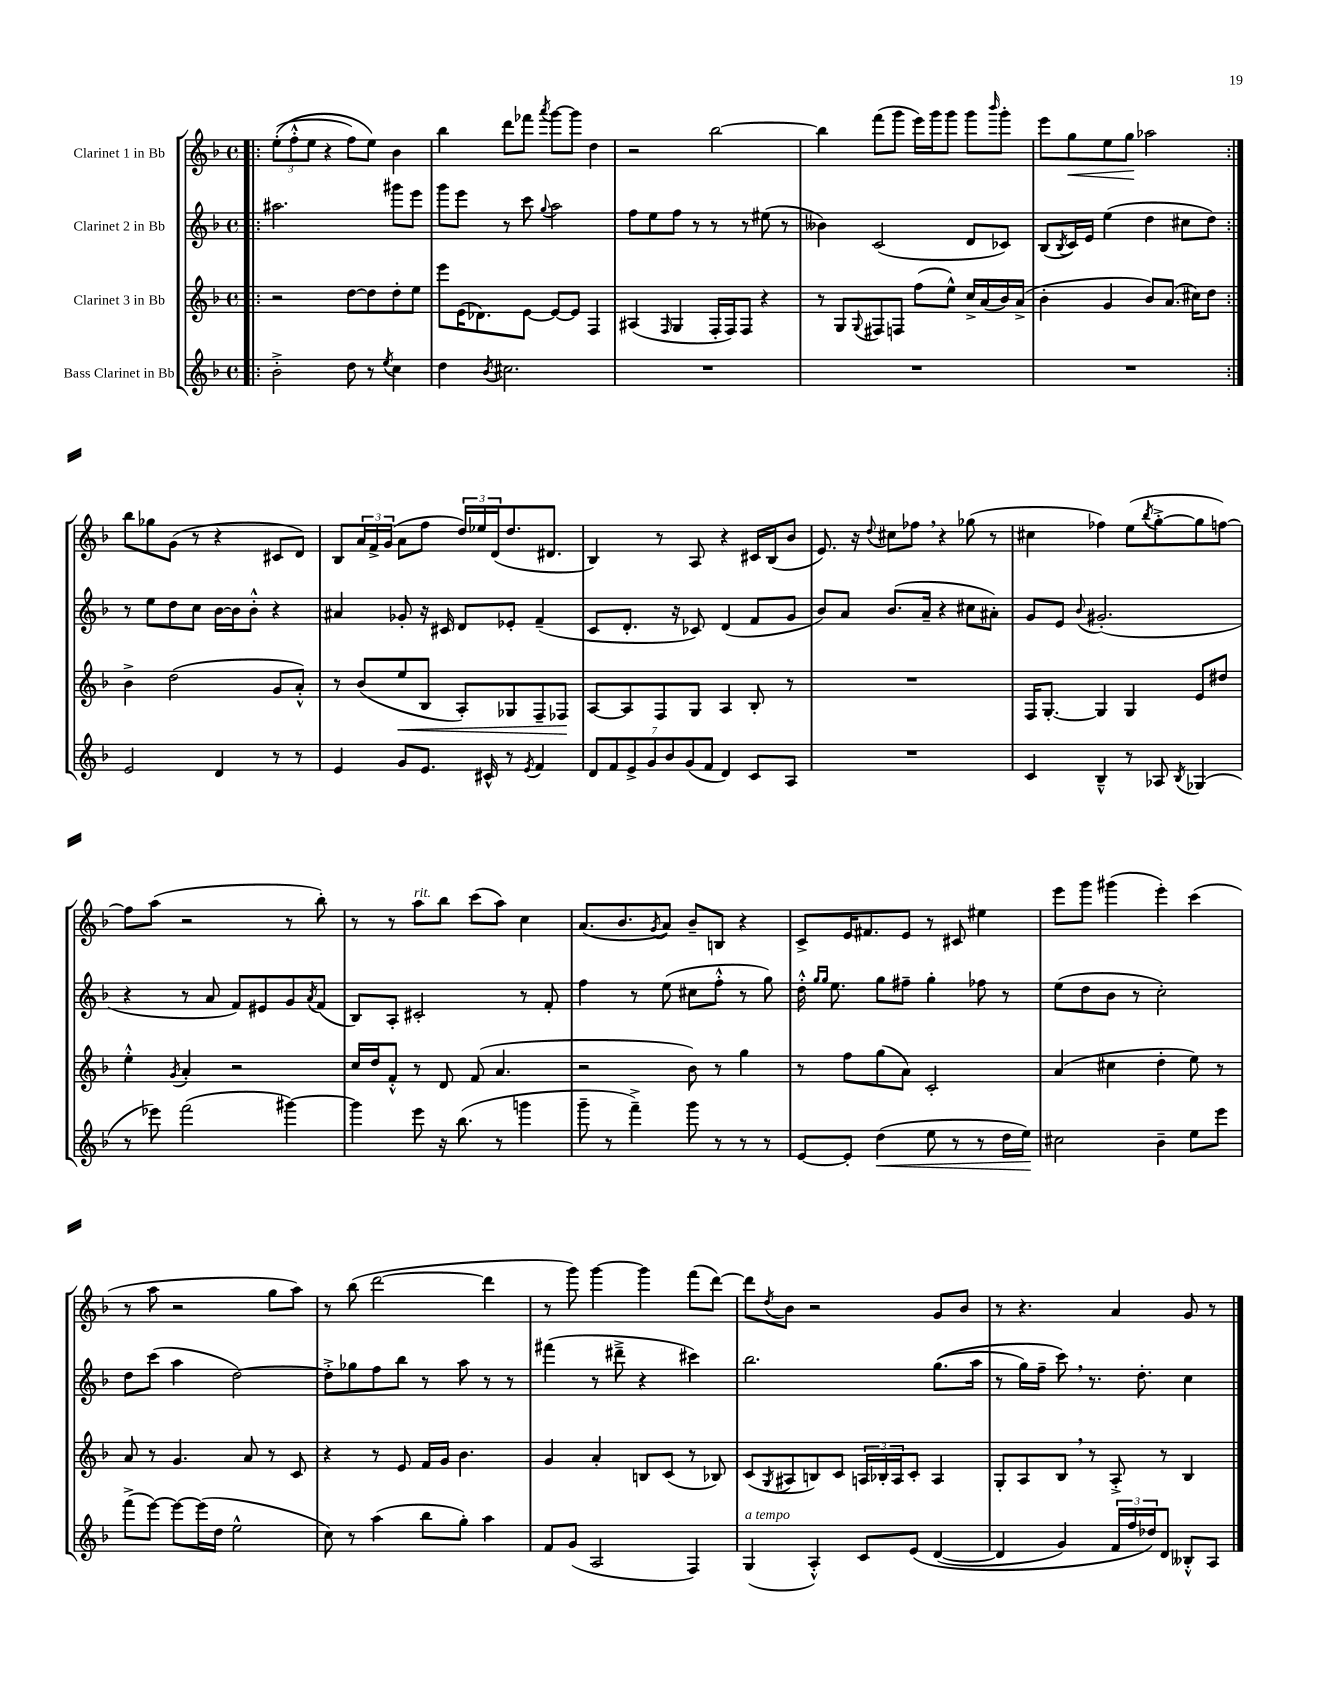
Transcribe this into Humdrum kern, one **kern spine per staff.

**kern	**dynam	**kern	**dynam	**kern	**kern	**dynam
*part4	*part4	*part3	*part3	*part2	*part1	*part1
*staff4	*staff4	*staff3	*staff3	*staff2	*staff1	*staff1
*I"Bass Clarinet in Bb	*	*I"Clarinet 3 in Bb	*	*I"Clarinet 2 in Bb	*I"Clarinet 1 in Bb	*
*clefG2	*	*clefG2	*	*clefG2	*clefG2	*
*k[b-]	*	*k[b-]	*	*k[b-]	*k[b-]	*
*M4/4	*	*M4/4	*	*M4/4	*M4/4	*
*met(c)	*	*met(c)	*	*met(c)	*met(c)	*
=1!|:	=1!|:	=1!|:	=1!|:	=1!|:	=1!|:	=1!|:
2b-'^\	.	2r	.	2.aa#X\	((12ee'\L	.
.	.	.	.	.	12ff'^^\	.
.	.	.	.	.	12ee\J	.
.	.	.	.	.	4r	.
8dd\	.	[8dd\L	.	.	8ff\L)	.
8r	.	8dd\]	.	.	8ee\J)	.
8qee/	.	.	.	.	.	.
4cc\	.	8dd'\	.	8ggg#X\L	4b-\	.
.	.	8ee\J	.	8eee\J	.	.
=2	=2	=2	=2	=2	=2	=2
4dd\	.	8eee\L	.	8ggg\L	4bb-\	.
.	.	(16e\K	.	8eee\J	.	.
.	.	8.d-X\)	.	.	.	.
8qb-/	.	.	.	.	.	.
2.cc#X\	.	.	.	8r	8ddd\L	.
.	.	[8e\J	.	8ccc\	8fff-X\J	.
.	.	.	.	8qqgg/	8qaaa/	.
.	.	8e/L_	.	2aa\	[8ggg\L	.
.	.	8e/J]	.	.	8ggg\J]	.
.	.	4F/	.	.	4dd\	.
=3	=3	=3	=3	=3	=3	=3
1r	.	(4A#X/	.	8ff\L	2r	.
.	.	.	.	8ee\	.	.
.	.	16qqF/	.	.	.	.
.	.	4G/	.	8ff\J	.	.
.	.	.	.	8r	.	.
.	.	16F'/LL	.	8r	[2bb-\	.
.	.	16F/J)	.	.	.	.
.	.	8F/J	.	8r	.	.
.	.	4r	.	(8ee#X\	.	.
.	.	.	.	8r	.	.
=4	=4	=4	=4	=4	=4	=4
1r	.	8r	.	4b--X\)	4bb-\]	.
.	.	8G/L	.	.	.	.
.	.	8qqG/	.	.	.	.
.	.	8F#X/	.	(2c/	(8fff\L	.
.	.	8Fn/J	.	.	8ggg\J	.
.	.	(8ff\L	.	.	16eee\LL)	.
.	.	.	.	.	16ggg\J	.
.	.	8ee^^\J)	.	.	8ggg\J	.
.	.	16cc^/LL	.	8d/L	8ggg\L	.
.	.	(16a/	.	.	.	.
.	.	.	.	.	16qqbbb-/	.
.	.	16b-/)	.	8c-X/J)	8ggg'\J	.
.	.	(16a^/JJ	.	.	.	.
=5	=5	=5	=5	=5	=5	=5
1r	.	4b-'\	.	(8B-/L	8eee\L	.
.	.	.	.	8qB-/	.	.
!	!	!	!	!	!	!LO:HP:b
.	.	.	.	16c/L)	8gg\	<
.	.	.	.	16e/JJ	.	.
.	.	4g/	.	(4ee\	8ee\	.
.	.	.	.	.	8gg\J	.
.	.	8b-/L)	.	4dd\	2aa-X\	[
.	.	(8.a/J	.	.	.	.
.	.	.	.	8cc#X\L	.	.
.	.	16cc#X\KL)	.	.	.	.
.	.	8dd\J	.	8dd\J)	.	.
!!LO:LB:g=z
=6:|!	=6:|!	=6:|!	=6:|!	=6:|!	=6:|!	=6:|!
2e/	.	4b-^\	.	8r	8bb-\L	.
.	.	.	.	8ee\L	8gg-X\	.
.	.	(2dd\	.	8dd\	(8g\J	.
.	.	.	.	8cc\J	8r	.
4d/	.	.	.	[16b-\LL	4r	.
.	.	.	.	16b-\J]	.	.
.	.	.	.	8b-'^^\J	.	.
8r	.	8g/L	.	4r	8c#X/L	.
8r	.	8a'^^/J)	.	.	8d/J)	.
=7	=7	=7	=7	=7	=7	=7
4e/	.	8r	.	4a#X/	8B-/L	.
.	.	(8b-/L	.	.	24a/L	.
.	.	.	.	.	24f^/	.
.	.	.	.	.	(24g/JJ	.
!	!	!	!LO:HP:b	!	!	!
8g/L	.	8ee/	<	8g-X'/	8a\L	.
8.e/J	.	8B-/J	.	16r	8ff\J	.
.	.	.	.	16c#X/	.	.
.	.	8A'/L)	.	8d/L	24dd/LL)	.
.	.	.	.	.	24ee-X/	.
16c#X^^/	.	.	.	.	.	.
.	.	.	.	.	(24d/J	.
8r	.	8G-X/	.	8e-X'/J	8.dd/	.
8qe/	.	.	.	.	.	.
4f/	.	8F~/	.	(4f~/	.	.
.	.	.	.	.	8.d#X/J	.
.	.	8F-X/J	.	.	.	.
.	.	.	[	.	.	.
=8	=8	=8	=8	=8	=8	=8
14d/L	.	[8A/L	.	8c/L	4B-/)	.
14f/	.	.	.	.	.	.
.	.	8A/]	.	8.d'/J	.	.
14e^/	.	.	.	.	.	.
14g/	.	.	.	.	.	.
.	.	8F/	.	.	8r	.
14b-/	.	.	.	.	.	.
.	.	.	.	16r	.	.
(14g/	.	.	.	.	.	.
.	.	8G/J	.	8c-X/)	8A/	.
14f/J	.	.	.	.	.	.
4d/)	.	4A/	.	(4d/	4r	.
8c/L	.	8B-'/	.	8f/L	16c#X/LL	.
.	.	.	.	.	(16B-/J	.
8A/J	.	8r	.	8g/J	8b-/J	.
=9	=9	=9	=9	=9	=9	=9
1r	.	1r	.	8b-/L)	8.e/)	.
.	.	.	.	8a/J	.	.
.	.	.	.	.	16r	.
.	.	.	.	.	8qqdd/	.
.	.	.	.	(8.b-/L	8cc#X\L	.
.	.	.	.	.	8ff-X,\J	.
.	.	.	.	16a~/Jk	.	.
.	.	.	.	4r	4r	.
.	.	.	.	8cc#X\L	(8gg-X\	.
.	.	.	.	8a#X'\J)	8r	.
=10	=10	=10	=10	=10	=10	=10
4c/	.	16F/KL	.	8g/L	4cc#X\	.
.	.	[8.G'/J	.	.	.	.
.	.	.	.	8e/J	.	.
.	.	.	.	8qqb-/	.	.
4B-~^^/	.	4G/]	.	(2.g#X'/	4ff-X\)	.
8r	.	4G/	.	.	(8ee\L	.
.	.	.	.	.	8qbb-/	.
8A-X/	.	.	.	.	[8gg'^\	.
8qB-/	.	.	.	.	.	.
(4G-X/	.	8e/L	.	.	8gg\]	.
.	.	8dd#X/J	.	.	[8ffn\J)	.
!!LO:LB:g=z
=11	=11	=11	=11	=11	=11	=11
8r	.	4ee'^^\	.	4r	8ff\L]	.
8eee-X\)	.	.	.	.	(8aa\J	.
.	.	8qg/	.	.	.	.
(2fff\	.	4a'/	.	8r	2r	.
.	.	.	.	8a/	.	.
.	.	2r	.	8f/L)	.	.
.	.	.	.	8e#X/	.	.
[4ggg#X\)	.	.	.	8g/	8r	.
.	.	.	.	8qa/	.	.
.	.	.	.	(8f/J	8bb-'\)	.
=12	=12	=12	=12	=12	=12	=12
4ggg#\]	.	16cc/LL	.	8B-/L)	8r	.
.	.	16dd/J	.	.	.	.
.	.	8f'^^/J	.	8A'/J	8r	.
!	!	!	!	!	!LO:TX:a:i:t=rit.	!
8eee\	.	8r	.	2c#X'/	8aa\L	.
16r	.	8d/	.	.	8bb-\J	.
(8.bb-\	.	.	.	.	.	.
.	.	(8f/	.	.	(8ccc\L	.
8r	.	4.a/	.	.	8aa\J)	.
4gggn\	.	.	.	8r	4cc\	.
.	.	.	.	8f'/	.	.
=13	=13	=13	=13	=13	=13	=13
8ggg~\	.	2r	.	4ff\	(8.a/L	.
8r	.	.	.	.	.	.
.	.	.	.	.	8.b-/	.
4fff~^\)	.	.	.	8r	.	.
.	.	.	.	.	8qg/	.
.	.	.	.	(8ee\	8a/J)	.
8ggg\	.	8b-\)	.	8cc#X\L	8b-~/L	.
8r	.	8r	.	8ff'^^\J	8Bn/J	.
8r	.	4gg\	.	8r	4r	.
8r	.	.	.	8gg\)	.	.
=14	=14	=14	=14	=14	=14	=14
[8e/L	.	8r	.	16dd'^^\	8c^/L	.
.	.	.	.	16qqgg/LL	.	.
.	.	.	.	16qqgg/JJ	.	.
.	.	.	.	8.ee\	.	.
8e'/J]	.	8ff\L	.	.	16e/K	.
.	.	.	.	.	8.f#X/	.
!	!LO:HP:b	!	!	!	!	!
(4dd\	<	(8gg\	.	8gg\L	.	.
.	.	8a\J)	.	8ff#X~\J	8e/J	.
8ee\	.	2c'/	.	4gg'\	8r	.
8r	.	.	.	.	8c#X/	.
8r	.	.	.	8ff-X\	4ee#X\	.
16dd\LL	.	.	.	8r	.	.
16ee\JJ)	.	.	.	.	.	.
.	[	.	.	.	.	.
=15	=15	=15	=15	=15	=15	=15
2cc#X\	.	(4a/	.	(8ee\L	8eee\L	.
.	.	.	.	8dd\	8ggg\J	.
.	.	4cc#X\	.	8b-\J	(4ggg#X\	.
.	.	.	.	8r	.	.
4b-~\	.	4dd'\	.	2cc'\)	4eee'\)	.
8ee\L	.	8ee\)	.	.	(4ccc\	.
8eee\J	.	8r	.	.	.	.
!!LO:LB:g=z
=16	=16	=16	=16	=16	=16	=16
(8fff^\L	.	8a/	.	8dd\L	8r	.
[8eee\J)	.	8r	.	(8ccc\J	8aa\	.
8eee\L_	.	4.g/	.	4aa\	2r	.
(16eee\L]	.	.	.	.	.	.
16dd\JJ	.	.	.	.	.	.
2ee^^\	.	.	.	[2dd\)	.	.
.	.	8a/	.	.	.	.
.	.	8r	.	.	8gg\L	.
.	.	8c/	.	.	8aa\J)	.
=17	=17	=17	=17	=17	=17	=17
8cc\)	.	4r	.	8dd'^\L]	8r	.
8r	.	.	.	8gg-X\	(8bb-\	.
(4aa\	.	8r	.	8ff\	[2ddd\	.
.	.	8e/	.	8bb-\J	.	.
8bb-\L	.	16f/LL	.	8r	.	.
.	.	16g/JJ	.	.	.	.
8gg'\J)	.	4.b-\	.	8aa\	.	.
4aa\	.	.	.	8r	4ddd\]	.
.	.	.	.	8r	.	.
=18	=18	=18	=18	=18	=18	=18
8f/L	.	4g/	.	(4fff#X\	8r	.
(8g/J	.	.	.	.	8ggg\)	.
2A/	.	4a'/	.	8r	[4ggg\	.
.	.	.	.	8ddd#X~^\	.	.
.	.	8Bn/L	.	4r	4ggg\]	.
.	.	(8c/J	.	.	.	.
4F/)	.	8r	.	4ccc#X\)	(8fff\L	.
.	.	8B-X/)	.	.	[8ddd\J)	.
=19	=19	=19	=19	=19	=19	=19
!LO:TX:a:i:t=a tempo	!	!	!	!	!	!
(4G/	.	(8c/L	.	2.bb-\	8ddd\L]	.
.	.	8qG/	.	.	8qdd/	.
.	.	8A#X/	.	.	8b-\J	.
4A'^^/)	.	8Bn/)	.	.	2r	.
.	.	8c/J	.	.	.	.
8c/L	.	24An/LL	.	.	.	.
.	.	24B-X'/	.	.	.	.
.	.	24A/J	.	.	.	.
(8e/J	.	8c'/J	.	.	.	.
([4d/	.	4A/	.	((8.gg\L	8g/L	.
.	.	.	.	.	8b-/J	.
.	.	.	.	16aa\Jk	.	.
=20	=20	=20	=20	=20	=20	=20
4d/]	.	8G'/L	.	8r	8r	.
.	.	8A/	.	16gg\LL)	4.r	.
.	.	.	.	16ff~\JJ	.	.
4g/)	.	8B-,/J	.	8ccc,\)	.	.
.	.	8r	.	8.r	.	.
24f/LL	.	8A'^/	.	.	4a/	.
24ff/	.	.	.	.	.	.
.	.	.	.	8.dd'\	.	.
24dd-X/J)	.	.	.	.	.	.
8d/J	.	8r	.	.	.	.
8B--X'^^/L	.	4B-/	.	4cc\	8g/	.
8A/J	.	.	.	.	8r	.
==	==	==	==	==	==	==
*-	*-	*-	*-	*-	*-	*-
